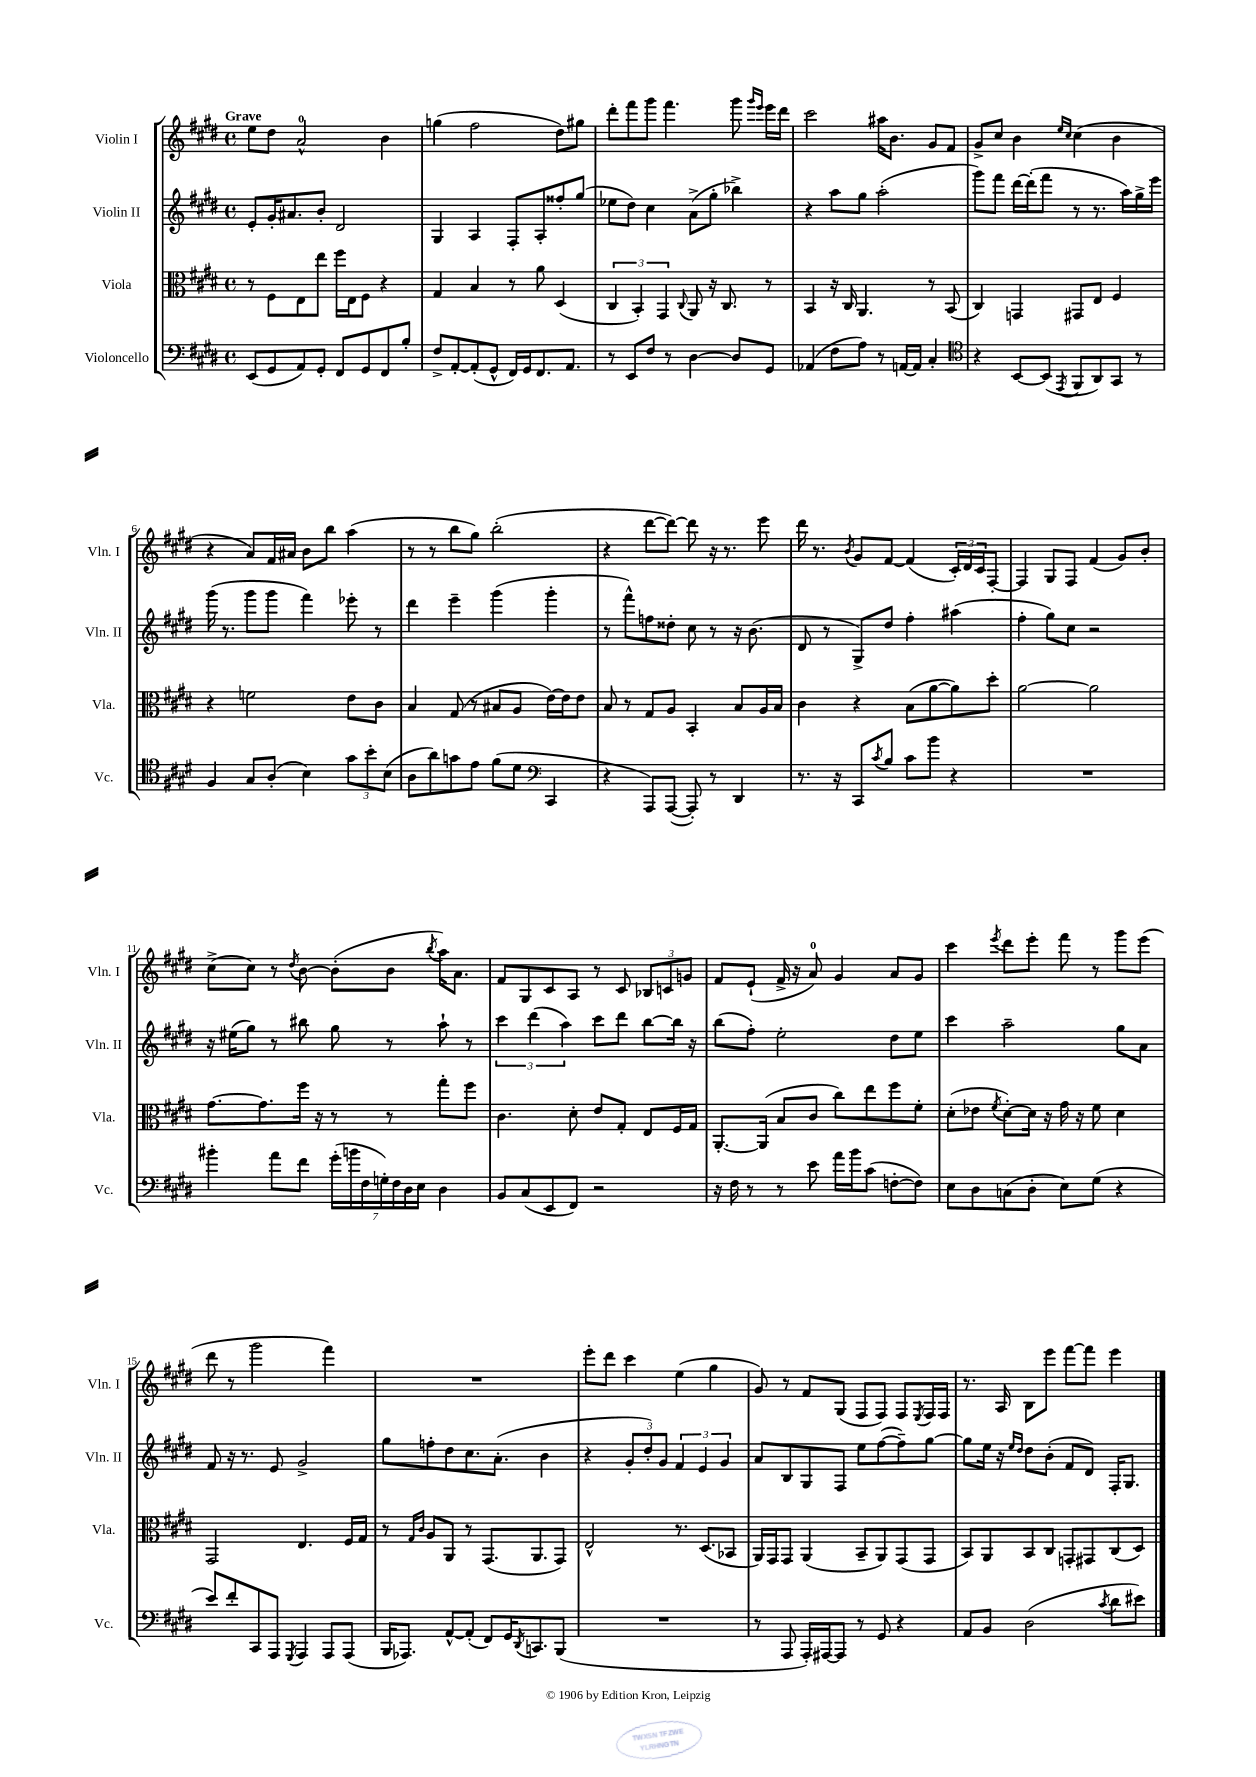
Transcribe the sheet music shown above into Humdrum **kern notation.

**kern	**kern	**kern	**kern
*part4	*part3	*part2	*part1
*staff4	*staff3	*staff2	*staff1
*I"Violoncello	*I"Viola	*I"Violin II	*I"Violin I
*I'Vc.	*I'Vla.	*I'Vln. II	*I'Vln. I
*clefF4	*clefC3	*clefG2	*clefG2
*k[f#c#g#d#]	*k[f#c#g#d#]	*k[f#c#g#d#]	*k[f#c#g#d#]
*M4/4	*M4/4	*M4/4	*M4/4
*met(c)	*met(c)	*met(c)	*met(c)
=1	=1	=1	=1
!	!	!	!LO:TX:a:B:t=Grave
(8EE/L	8r	8e'/L	8ee\L
8GG#/	8F#\L	16g#'/K	8dd#\J
.	.	8.a#X/	.
8AA/)	8E\	.	2a^^/
8GG#'/J	8ee\J	8b'/J	.
8FF#/L	16ff#\LL	2d#/	.
.	16E\J	.	.
8GG#/	8F#\J	.	.
8FF#/	4r	.	4b\
8B'/J	.	.	.
=2	=2	=2	=2
8F#^/L	4G#/	4G#/	(4ggn\
[8AA'/	.	.	.
(8AA'/]	4B/	4A/	2ff#\
8GG#^^/J	.	.	.
16FF#/LL)	8r	8F#'/L	.
16GG#/J	.	.	.
8.FF#/	8a\	8A'/	.
.	(4D#/	8ff##X'/	8dd#\L)
8.AA/J	.	.	.
.	.	(8gg#/J	8gg#X\J
=3	=3	=3	=3
8r	6C#/	8ee-X\L	8ddd#'\L
8EE/L	.	8dd#\J)	8fff#\
.	6BB'/)	.	.
8F#/J	.	4cc#\	8ggg#\J
.	6GG#/	.	.
8r	.	.	4.fff#\
.	8qqC#/	.	.
[4D#\	8AA/	(8a^\L	.
.	16r	8gg#'\J	.
.	8.C#/	.	.
8D#/L]	.	4bb-X^\)	8ggg#\
.	.	.	16qqggg#/LL
.	.	.	16qqeee/JJ
8GG#/J	8r	.	16eee\LL
.	.	.	16ddd#\JJ
=4	=4	=4	=4
(4AA-X/	4BB/	4r	2ccc#\
8F#\L	16r	8aa\L	.
.	16C#/	.	.
8A\J)	4.AA/	8gg#\J	.
8r	.	(2aa'\	16aa#X\KL
.	.	.	8.b\J
[16AAn/LL	.	.	.
16AA/JJ]	.	.	.
4C#'/	8r	.	8g#/L
.	(8BB/	.	8f#/J
=5	=5	=5	=5
*clefC4	*	*	*
4r	4C#/)	8ggg#\L)	8g#^/L
.	.	8fff#\J	8cc#/J
[8BB/L	4GGn/	[16ddd#\LL	4b\
.	.	(16ddd#'\J]	.
(8BB/J]	.	8fff#\J	.
.	.	.	16qqee/LL
8qEE/	.	.	16qqcc#/JJ
8FF#/L	8GG#X/L	8r	(4cc#\
8AA/)	8E/J	8.r	.
8GG#/J	4F#/	.	4b\
.	.	16aa\LL)	.
8r	.	16gg#^\	.
.	.	16eee\JJ	.
!!LO:LB:g=z
=6	=6	=6	=6
4F#/	4r	(16ggg#\	4r
.	.	8.r	.
8G#/L	2fn\	8ggg#\L	8a/L)
(8A'/J	.	8ggg#\J	16f#/L
.	.	.	16a#X/JJ
4B\)	.	4fff#\)	8b\L
.	.	.	8bb\J
12g#\L	8e\L	8eee-X'\	(4aa\
12b'\	.	.	.
.	8c#\J	8r	.
(12B\J	.	.	.
=7	=7	=7	=7
8A\L	4B/	4ddd#\	8r
8a\)	.	.	8r
8gn\	(8G#/	4eee~\	8bb\L
8e\J	8r	.	8gg#\J)
(8f#\L	8B#X/L	(4ggg#\	(2bb'\
8d#\J	8A/J	.	.
*clefF4	*	*	*
4CC#/	[16e\LL)	4ggg#'\	.
.	16e\J]	.	.
.	8e\J	.	.
=8	=8	=8	=8
4r	8B/	8r	4r
.	8r	8fff#^^\L)	.
8AAA/L)	8G#/L	8ffn\	[8ddd#\L
([8AAA/J	8A/J	8dd##X'\J	8ddd#\J_)
8AAA'/])	4BB'/	8cc#\	8ddd#\]
8r	.	8r	16r
.	.	.	8.r
4DD#/	8B/L	16r	.
.	.	(8.b\	.
.	16A/L	.	8eee\
.	16B/JJ	.	.
=9	=9	=9	=9
8.r	4c#\	8d#/	16ddd#\
.	.	.	8.r
.	.	8r	.
16r	.	.	.
.	.	.	8qb/
8CC#/L	4r	8G#^/L)	8g#/L
8qc#/	.	.	.
8B/J	.	8dd#/J	[8f#/J
8c#\L	(8B\L	4ff#'\	(4f#/]
8b\J	[8a\	.	.
4r	8a\])	(4aa#X\	24c#'/LL)
.	.	.	24d#/
.	.	.	24c#/J
.	8dd#'\J	.	[8F#'/J
=10	=10	=10	=10
1r	[2a\	4ff#'\	4F#/]
.	.	8gg#\L)	8G#/L
.	.	8cc#\J	8F#/J
.	2a\]	2r	(4f#/
.	.	.	8g#/L)
.	.	.	8b'/J
!!LO:LB:g=z
=11	=11	=11	=11
4b#X'\	[8.g#\L	16r	(8cc#^\L
.	.	(16ee#X\KL	.
.	.	8gg#\J)	8cc#\J)
.	8.g#\]	.	.
8a\L	.	8r	8r
.	.	.	8qdd#/
8f#\J	16ff#\Jk	8bb#X\	[8b\
.	16r	.	.
(28g#'\LL	8r	8gg#\	(8b'\L]
28bn\	.	.	.
28F#\	.	.	.
28Gn'\)	.	.	.
.	8r	8r	8b\J
28F#\	.	.	.
28D#\	.	.	.
28E\JJ	.	.	.
.	.	.	8qbb/
4D#\	8gg#'\L	8aa`\	16aa\KL)
.	.	.	8.a\J
.	8ff#\J	8r	.
=12	=12	=12	=12
8BB/L	4.c#\	6ccc#\	8f#/L
(8C#/	.	.	8G#/
.	.	(6ddd#\	.
8EE/	.	.	8c#/
.	.	6aa\)	.
8FF#/J)	8d#'\	.	8A/J
2r	8e/L	8ccc#\L	8r
.	8G#'/J	8ddd#\J	8c#/
.	8E/L	[8bb\L	12B-X/L
.	.	.	12cn/
.	16F#/L	16bb\Jk]	.
.	.	.	12gn/J
.	16G#/JJ	16r	.
=13	=13	=13	=13
16r	[8.AA'/L	(8bb\L	8f#/L
16F#\	.	.	.
8r	.	8ff#'\J)	(8e`/J
.	(16AA/Jk]	.	.
8r	8B/L	2ee'\	16f#^/
.	.	.	16r
8e\	8c#/J	.	8a/)
16a\LL	8cc#\L)	.	4g#/
16b\J	.	.	.
(8c#\J	8ee\	.	.
[8Fn'\L	8ff#\	8dd#\L	8a/L
8F\J])	8f#'\J	8ee\J	8g#/J
=14	=14	=14	=14
8E\L	(8d#'\L	4ccc#\	4ccc#\
8D#\	8e-X\J	.	.
.	8qf#/	.	8qeee/
(8Cn\	[8d#'\L)	2aa~\	8ddd#\L
8D#'\J	16d#\Jk]	.	8eee'\J
.	16r	.	.
8E\L)	16g#\	.	8fff#\
.	16r	.	.
(8G#\J	8f#\	.	8r
4r	4d#\	8gg#\L	8ggg#\L
.	.	8a\J	(8eee\J
!!LO:LB:g=z
=15	=15	=15	=15
8e/L)	2GG#/	8f#/	8ddd#\
8f#'/	.	16r	8r
.	.	8.r	.
8CC#/	.	.	2ggg#\
8AAA/J	.	8e/	.
8qGGG#/	.	.	.
4AAA/	4.E/	2g#^/	.
8AAA/L	.	.	4fff#\)
(8AAA/J	16F#/LL	.	.
.	16G#/JJ	.	.
=16	=16	=16	=16
16BBB/KL	8r	8gg#\L	1r
8.AAA-X/J)	.	.	.
.	16qqG#/LL	.	.
.	16qqc#/JJ	.	.
.	8A/L	8ffn'\	.
[8AA^^/L	8AA/J	8dd#\	.
(8AA'/J]	8r	8.cc#\	.
8FF#/L)	(8.GG#/L	.	.
.	.	(8.a'\J	.
16GG#/K	.	.	.
8qDD#/	.	.	.
8.CCn/	8.AA/	.	.
.	.	4b\	.
(8BBB/J	8GG#/J)	.	.
=17	=17	=17	=17
1r	2E^^/	4r	8eee'\L
.	.	.	8ddd#\J
.	.	12g#'/L	4ccc#\
.	.	12dd#'/)	.
.	.	12g#/J	.
.	8.r	6f#/	(4ee\
.	.	6e/	.
.	(8.D#/L	.	.
.	.	.	4gg#\
.	.	6g#/	.
.	8BB-X/J	.	.
=18	=18	=18	=18
8r	16AA/LL)	8a/L	8g#/)
.	16GG#/J	.	.
8AAA/	8GG#/J	8B/	8r
16AAA'/LL)	(4AA/	8G#/	8f#/L
[16AAA#X/J	.	.	.
8AAA#/J]	.	8F#/J	(8G#/J
8r	8BB~/L	8ee\L	8F#/L
8GG#/	8AA/)	([8ff#\	8F#/J)
4r	(8GG#/	8ff#~\])	8F#/L
.	.	.	8qE/
.	8GG#/J	[8gg#\J	16F#/L
.	.	.	16F#/JJ
=19	=19	=19	=19
8AA/L	8BB/L)	8gg#\L]	8.r
8BB/J	8AA/	16ee\Jk	.
.	.	16r	16A/
.	.	16qqee/LL	.
.	.	16qqdd#/JJ	.
(2D#\	8BB/	8dd#\L	8B\L
.	8C#/J	(8b'\J	8eee\J
.	8GGn'/L	8f#/L	[8fff#\L
.	8GG#X/	8d#/J)	8fff#\J]
8qc#/	.	.	.
8d#\L	(8C#/	16F#'/KL	4eee\
.	.	8.G#/J	.
8e#X\J)	8D#/J)	.	.
==	==	==	==
*-	*-	*-	*-
